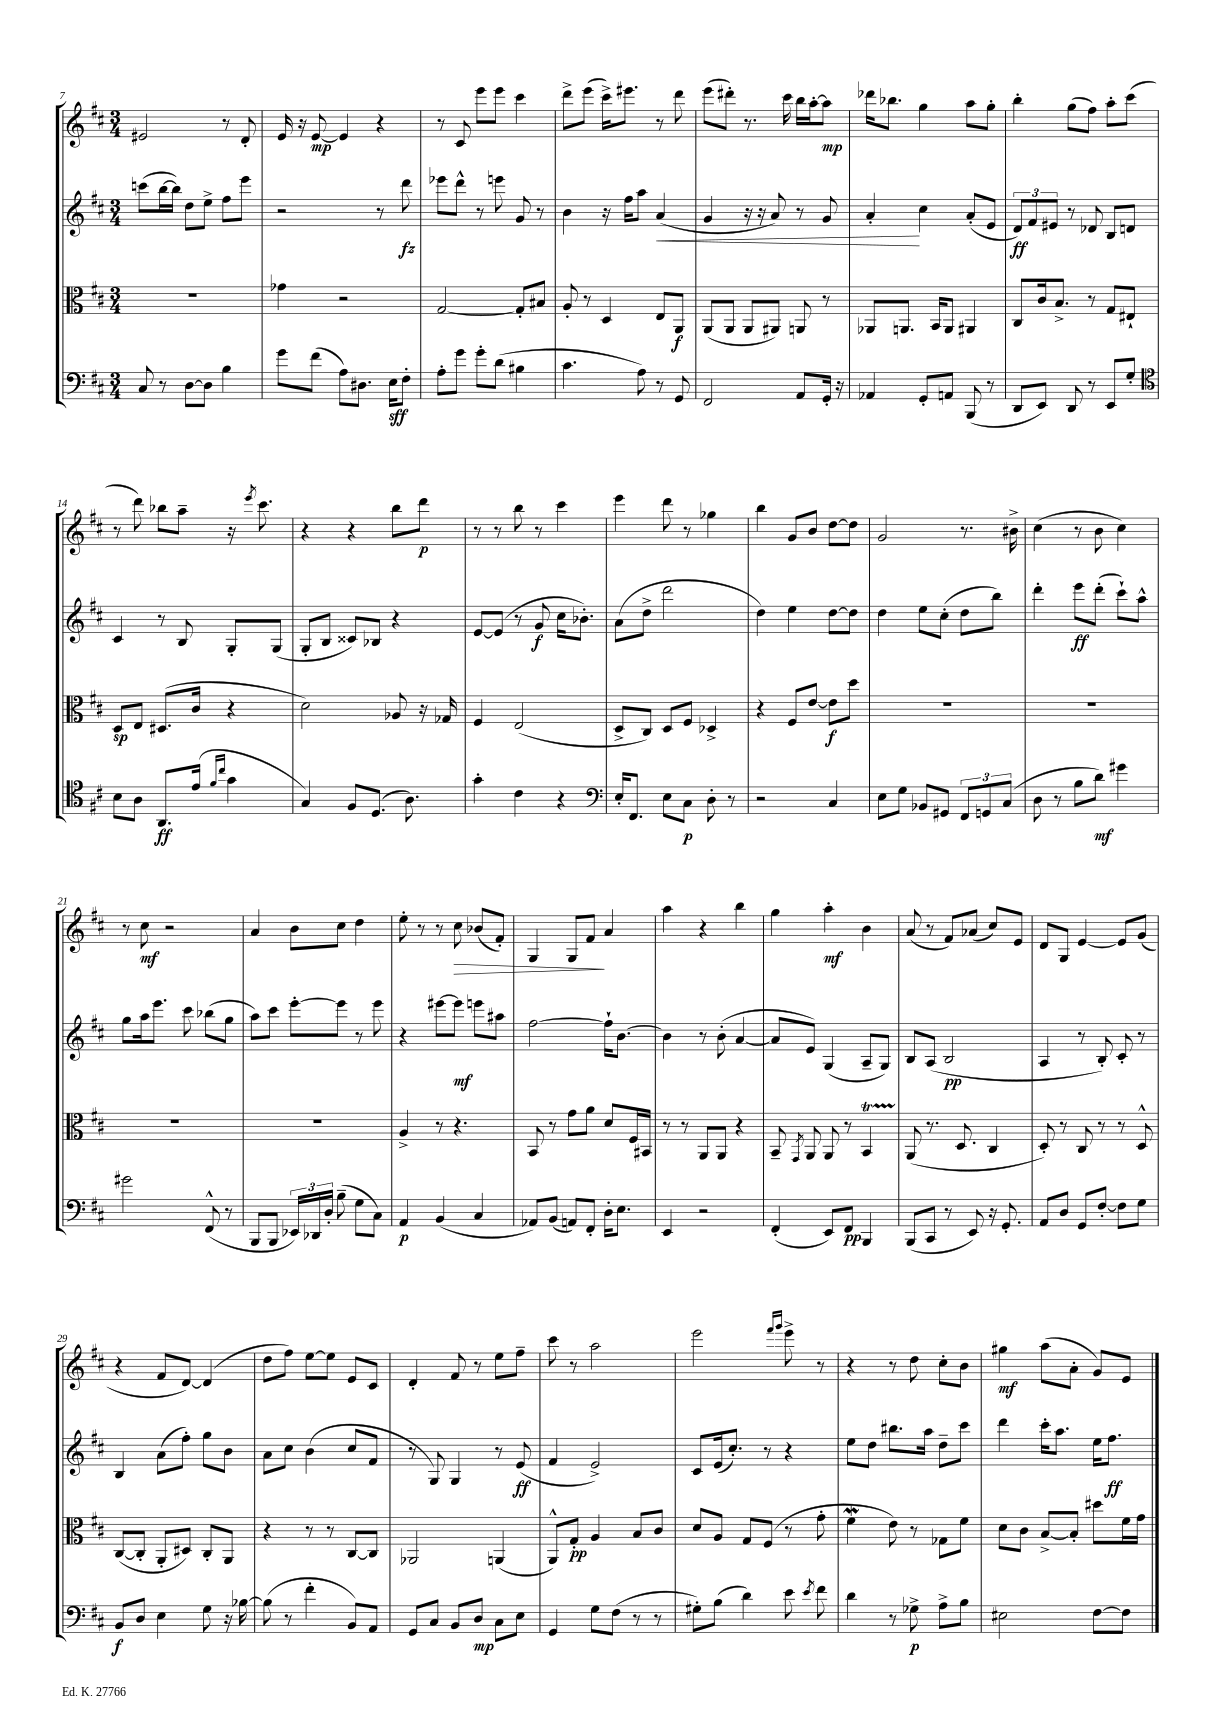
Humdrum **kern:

**kern	**dynam	**kern	**dynam	**kern	**dynam	**kern	**dynam
*part4	*part4	*part3	*part3	*part2	*part2	*part1	*part1
*staff4	*staff4	*staff3	*staff3	*staff2	*staff2	*staff1	*staff1
*clefF4	*	*clefC3	*	*clefG2	*	*clefG2	*
*k[f#c#]	*	*k[f#c#]	*	*k[f#c#]	*	*k[f#c#]	*
*M3/4	*	*M3/4	*	*M3/4	*	*M3/4	*
=7	=7	=7	=7	=7	=7	=7	=7
8C#/	.	2.r	.	(8cccn\L	.	2e#X/	.
8r	.	.	.	[16bb\L	.	.	.
.	.	.	.	16bb\JJ])	.	.	.
[8D\L	.	.	.	8dd\L	.	.	.
8D\J]	.	.	.	8ee^\J	.	.	.
4B\	.	.	.	8ff#\L	.	8r	.
.	.	.	.	8eee\J	.	8d'/	.
=8	=8	=8	=8	=8	=8	=8	=8
8g\L	.	4g-X\	.	2r	.	16e/	.
.	.	.	.	.	.	16r	.
(8f#\J	.	.	.	.	.	[8e/	mp
8A\L)	.	2r	.	.	.	4e/]	.
8.D#X\J	.	.	.	.	.	.	.
.	.	.	.	8r	.	4r	.
16E\KL	sff	.	.	.	.	.	.
8F#'\J	.	.	.	8ddd\	fz	.	.
=9	=9	=9	=9	=9	=9	=9	=9
8A'\L	.	[2G/	.	8eee-X\L	.	8r	.
8g\J	.	.	.	8ddd^^\J	.	8c#/	.
8g'\L	.	.	.	8r	.	8eee\L	.
(8d\J	.	.	.	8eeen\	.	8eee\J	.
4B#X\	.	8G'/L]	.	8g/	.	4ccc#\	.
.	.	8B#X/J	.	8r	.	.	.
=10	=10	=10	=10	=10	=10	=10	=10
4.c#\	.	8A'/	.	4b\	.	8ddd^\L	.
.	.	8r	.	.	.	(8eee\J	.
.	.	4D/	.	16r	.	16ccc#^\KL)	.
.	.	.	.	16ff#\KL	.	8.eee#X\J	.
8A\)	.	.	.	8aa\J	.	.	.
!	!	!	!	!	!LO:HP:b	!	!
8r	.	8E/L	.	(4a/	<	8r	.
8GG/	.	8AA/J	f	.	.	8ddd\	.
=11	=11	=11	=11	=11	=11	=11	=11
2FF#/	.	(8AA/L	.	4g/	.	(8eee\L	.
.	.	8AA/J	.	.	.	8ddd#X'\J)	.
.	.	8AA/L	.	16r	.	8.r	.
.	.	.	.	16r	.	.	.
.	.	8AA#X/J)	.	8a/)	.	.	.
.	.	.	.	.	.	16ccc#\	.
8AA/L	.	8AAn/	.	8r	.	16bb\LL	.
.	.	.	.	.	.	[16aa'\J	.
16GG'/Jk	.	8r	.	8g/	.	8aa\J]	mp
16r	.	.	.	.	.	.	.
=12	=12	=12	=12	=12	=12	=12	=12
4AA-X/	.	8AA-X/L	.	4a'/	.	16ddd-X\KL	.
.	.	.	.	.	.	8.bb-X\J	.
.	.	8.AAn/J	.	.	.	.	.
8GG'/L	.	.	.	4cc#\	[	4gg\	.
.	.	16BB/KL	.	.	.	.	.
8AAn/J	.	8AA/J	.	.	.	.	.
(8BBB/	.	4AA#X/	.	(8a'/L	.	8aa\L	.
8r	.	.	.	8e/J	.	8gg'\J	.
=13	=13	=13	=13	=13	=13	=13	=13
8DD/L	.	8C#/L	.	12d/L)	ff	4bb'\	.
.	.	.	.	12f#/	.	.	.
8EE/J)	.	16c#/k	.	.	.	.	.
.	.	.	.	12e#X/J	.	.	.
.	.	8.B^/J	.	.	.	.	.
8DD/	.	.	.	8r	.	(8gg\L	.
8r	.	8r	.	8d-X/	.	8ff#\J)	.
8EE/L	.	8G/L	.	8B/L	.	8aa'\L	.
8G'/J	.	8E#X`/J	.	8dn/J	.	(8ccc#\J	.
!!LO:LB:g=z
=14	=14	=14	=14	=14	=14	=14	=14
*clefC4	*	*	*	*	*	*	*
8B\L	.	8D/L	sp	4c#/	.	8r	.
8A\J	.	8E/J	.	.	.	8ddd\)	.
8.AA/L	ff	(8.D#X/L	.	8r	.	8bb-X\L	.
.	.	.	.	8B/	.	8aa~\J	.
(16e/Jk	.	16c#/Jk	.	.	.	.	.
16qqf#/LL	.	.	.	.	.	.	.
16qqcc#/JJ	.	.	.	.	.	.	.
4g\	.	4r	.	8G'/L	.	16r	.
.	.	.	.	.	.	8qeee/	.
.	.	.	.	.	.	8.ccc#\	.
.	.	.	.	(8G/J	.	.	.
=15	=15	=15	=15	=15	=15	=15	=15
4G/)	.	2d\)	.	8G'/L	.	4r	.
.	.	.	.	8B/J	.	.	.
8F#/L	.	.	.	8c##X/L)	.	4r	.
(8.D/J	.	.	.	8B-X/J	.	.	.
.	.	8A-X/	.	4r	.	8bb\L	.
8.A\)	.	.	.	.	.	.	.
.	.	16r	.	.	.	8ddd\J	p
.	.	16G-X/	.	.	.	.	.
=16	=16	=16	=16	=16	=16	=16	=16
4g'\	.	4F#/	.	[8e/L	.	8r	.
.	.	.	.	(8e/J]	.	8r	.
4c#\	.	(2E/	.	8r	.	8bb\	.
.	.	.	.	8g/	f	8r	.
4r	.	.	.	16cc#\KL	.	4ccc#\	.
.	.	.	.	8.b-X'\J)	.	.	.
=17	=17	=17	=17	=17	=17	=17	=17
*clefF4	*	*	*	*	*	*	*
16E'/KL	.	8D^/L	.	(8a\L	.	4eee\	.
8.FF#/J	.	.	.	.	.	.	.
.	.	8C#/J)	.	8dd^\J	.	.	.
8E\L	.	8D/L	.	2ddd\	.	8ddd\	.
8C#\J	p	8F#/J	.	.	.	8r	.
8D'\	.	4D-X^/	.	.	.	4gg-X\	.
8r	.	.	.	.	.	.	.
=18	=18	=18	=18	=18	=18	=18	=18
2r	.	4r	.	4dd\)	.	4bb\	.
.	.	8F#/L	.	4ee\	.	8g/L	.
.	.	[8e/J	.	.	.	8b/J	.
4C#/	.	8e\L]	f	[8dd\L	.	[8dd\L	.
.	.	8dd\J	.	8dd\J]	.	8dd\J]	.
=19	=19	=19	=19	=19	=19	=19	=19
8E\L	.	2.r	.	4dd\	.	2g/	.
8G\J	.	.	.	.	.	.	.
8BB-X/L	.	.	.	8ee\L	.	.	.
8GG#X/J	.	.	.	(8cc#'\J	.	.	.
12FF#/L	.	.	.	8dd\L	.	8.r	.
12GGn/	.	.	.	.	.	.	.
.	.	.	.	8bb\J)	.	.	.
(12C#/J	.	.	.	.	.	.	.
.	.	.	.	.	.	16b#X^\	.
=20	=20	=20	=20	=20	=20	=20	=20
8D\	.	2.r	.	4ddd'\	.	(4cc#\	.
8r	.	.	.	.	.	.	.
8B\L	.	.	.	8eee\L	ff	8r	.
8d\J)	mf	.	.	(8ddd'\J	.	8b\	.
4g#X\	.	.	.	8ccc#`\L)	.	4cc#\)	.
.	.	.	.	8aa^^\J	.	.	.
!!LO:LB:g=z
=21	=21	=21	=21	=21	=21	=21	=21
2g#X\	.	2.r	.	8gg\L	.	8r	.
.	.	.	.	16aa\k	.	8cc#\	mf
.	.	.	.	8.eee\J	.	.	.
.	.	.	.	.	.	2r	.
.	.	.	.	8ccc#\	.	.	.
(8FF#^^/	.	.	.	(8bb-X\L	.	.	.
8r	.	.	.	8gg\J	.	.	.
=22	=22	=22	=22	=22	=22	=22	=22
8BBB/L	.	2.r	.	8aa\L)	.	4a/	.
8BBB/J	.	.	.	8ccc#\J	.	.	.
24EE-X/LL)	.	.	.	[8eee'\L	.	8b\L	.
24DD-X/	.	.	.	.	.	.	.
24D'/JJ	.	.	.	.	.	.	.
(8B~\	.	.	.	8eee\J]	.	8cc#\J	.
8G\L	.	.	.	8r	.	4dd\	.
8C#\J)	.	.	.	8eee\	.	.	.
=23	=23	=23	=23	=23	=23	=23	=23
4AA/	p	4A^/	.	4r	.	8ee'\	.
.	.	.	.	.	.	8r	.
(4BB/	.	8r	.	[8eee#X\L	.	8r	.
!	!	!	!	!	!	!	!LO:HP:b
.	.	4.r	.	8eee#\J]	mf	8cc#\	>
4C#/	.	.	.	8eeen\L	.	(8b-X/L	.
.	.	.	.	8aa#X\J	.	8f#'/J)	.
=24	=24	=24	=24	=24	=24	=24	=24
8AA-X/L)	.	8BB/	.	[2ff#\	.	4G/	.
(8BB/J	.	8r	.	.	.	.	.
8AAn/L)	.	8g\L	.	.	.	8G/L	.
8FF#'/J	.	8a\J	.	.	.	8f#/J	.
16D'\KL	.	8d/L	.	16ff#`\KL]	.	4a/	]
8.E\J	.	.	.	[8.b\J	.	.	.
.	.	16F#/L	.	.	.	.	.
.	.	16BB#X/JJ	.	.	.	.	.
=25	=25	=25	=25	=25	=25	=25	=25
4EE/	.	8r	.	4b\]	.	4aa\	.
.	.	8r	.	.	.	.	.
2r	.	8AA/L	.	8r	.	4r	.
.	.	8AA/J	.	(8b'\	.	.	.
.	.	4r	.	[4a/	.	4bb\	.
=26	=26	=26	=26	=26	=26	=26	=26
(4FF#'/	.	8BB~/	.	8a/L]	.	4gg\	.
.	.	8qGG/	.	.	.	.	.
.	.	8AA/	.	8e/J)	.	.	.
8EE/L)	.	8AA/	.	(4G/	.	4aa'\	mf
8FF#/J	pp	8r	.	.	.	.	.
4BBB/	.	4BBT/	.	8A~/L	.	4b\	.
.	.	.	.	8G/J)	.	.	.
=27	=27	=27	=27	=27	=27	=27	=27
(8BBB/L	.	(8AA/	.	8B/L	.	(8a/	.
8CC#/J	.	8.r	.	(8A/J	.	8r	.
8r	.	.	.	2B/	pp	8f#/L)	.
.	.	8.D/	.	.	.	.	.
8EE/)	.	.	.	.	.	(8a-X/J	.
16r	.	4C#/	.	.	.	8cc#/L)	.
8.GG'/	.	.	.	.	.	.	.
.	.	.	.	.	.	8e/J	.
=28	=28	=28	=28	=28	=28	=28	=28
8AA/L	.	8D'/)	.	4A/	.	8d/L	.
8D/J	.	8r	.	.	.	8G/J	.
8GG/L	.	8C#/	.	8r	.	[4e/	.
[8F#'/J	.	8r	.	8B'/)	.	.	.
8F#\L]	.	8r	.	8c#'/	.	8e/L]	.
8G\J	.	8D^^/	.	8r	.	(8g/J	.
!!LO:LB:g=z
=29	=29	=29	=29	=29	=29	=29	=29
8BB/L	f	([8C#/L	.	4B/	.	4r	.
8D/J	.	8C#'/J]	.	.	.	.	.
4E\	.	8AA'/L	.	(8a\L	.	8f#/L	.
.	.	8D#X/J)	.	8ff#'\J)	.	[8d/J)	.
8G\	.	8C#'/L	.	8gg\L	.	(4d/]	.
16r	.	8AA/J	.	8b\J	.	.	.
[16B-X\	.	.	.	.	.	.	.
=30	=30	=30	=30	=30	=30	=30	=30
(8B-\]	.	4r	.	8a\L	.	8dd\L	.
8r	.	.	.	8cc#\J	.	8ff#\J)	.
4f#'\	.	8r	.	(4b\	.	[8ee\L	.
.	.	8r	.	.	.	8ee\J]	.
8BB/L)	.	[8C#/L	.	8cc#/L	.	8e/L	.
8AA/J	.	8C#/J]	.	8f#/J	.	8c#/J	.
=31	=31	=31	=31	=31	=31	=31	=31
8GG/L	.	2AA-X/	.	8r	.	4d'/	.
8C#/J	.	.	.	8G/)	.	.	.
8BB/L	.	.	.	4G/	.	8f#/	.
8D/J	mp	.	.	.	.	8r	.
8C#\L	.	(4AAn/	.	8r	.	8ee\L	.
8E\J	.	.	.	(8e/	ff	8ff#~\J	.
=32	=32	=32	=32	=32	=32	=32	=32
4GG/	.	8AA^^/L)	.	4f#/	.	8ccc#\	.
.	.	8G'/J	pp	.	.	8r	.
8G\L	.	4A/	.	2e^/)	.	2aa\	.
(8F#\J	.	.	.	.	.	.	.
8r	.	8B/L	.	.	.	.	.
8r	.	8c#/J	.	.	.	.	.
=33	=33	=33	=33	=33	=33	=33	=33
8G#X'\L)	.	8d/L	.	8c#/L	.	2eee\	.
(8B\J	.	8A/J	.	(16e/k	.	.	.
.	.	.	.	8.cc#'/J)	.	.	.
4d\)	.	8G/L	.	.	.	.	.
.	.	(8F#/J	.	8r	.	.	.
.	.	.	.	.	.	16qqfff#/LL	.
.	.	.	.	.	.	16qqggg/JJ	.
8e\	.	8r	.	4r	.	8eee^\	.
8qe/	.	.	.	.	.	.	.
8f#\	.	8g'\	.	.	.	8r	.
=34	=34	=34	=34	=34	=34	=34	=34
4d\	.	4f#W\	.	8ee\L	.	4r	.
.	.	.	.	8dd\J	.	.	.
8r	.	8e\)	.	8.bb#X\L	.	8r	.
8G-X^\	p	8r	.	.	.	8dd\	.
.	.	.	.	16aa\Jk	.	.	.
8A^\L	.	8G-X\L	.	8dd~\L	.	8cc#'\L	.
8B\J	.	8f#\J	.	8ccc#\J	.	8b\J	.
=35	=35	=35	=35	=35	=35	=35	=35
2E#X\	.	8d\L	.	4ddd\	.	4gg#X\	mf
.	.	8c#\J	.	.	.	.	.
.	.	[8B^/L	.	16ccc#'\KL	.	(8aa\L	.
.	.	.	.	8.aa\J	.	.	.
.	.	8B'/J]	.	.	.	8a'\J	.
[8F#\L	.	8dd#X\L	.	16ee\KL	.	8g/L)	.
.	.	.	.	8.ff#\J	ff	.	.
8F#\J]	.	16f#\L	.	.	.	8e/J	.
.	.	16g\JJ	.	.	.	.	.
==	==	==	==	==	==	==	==
*-	*-	*-	*-	*-	*-	*-	*-
